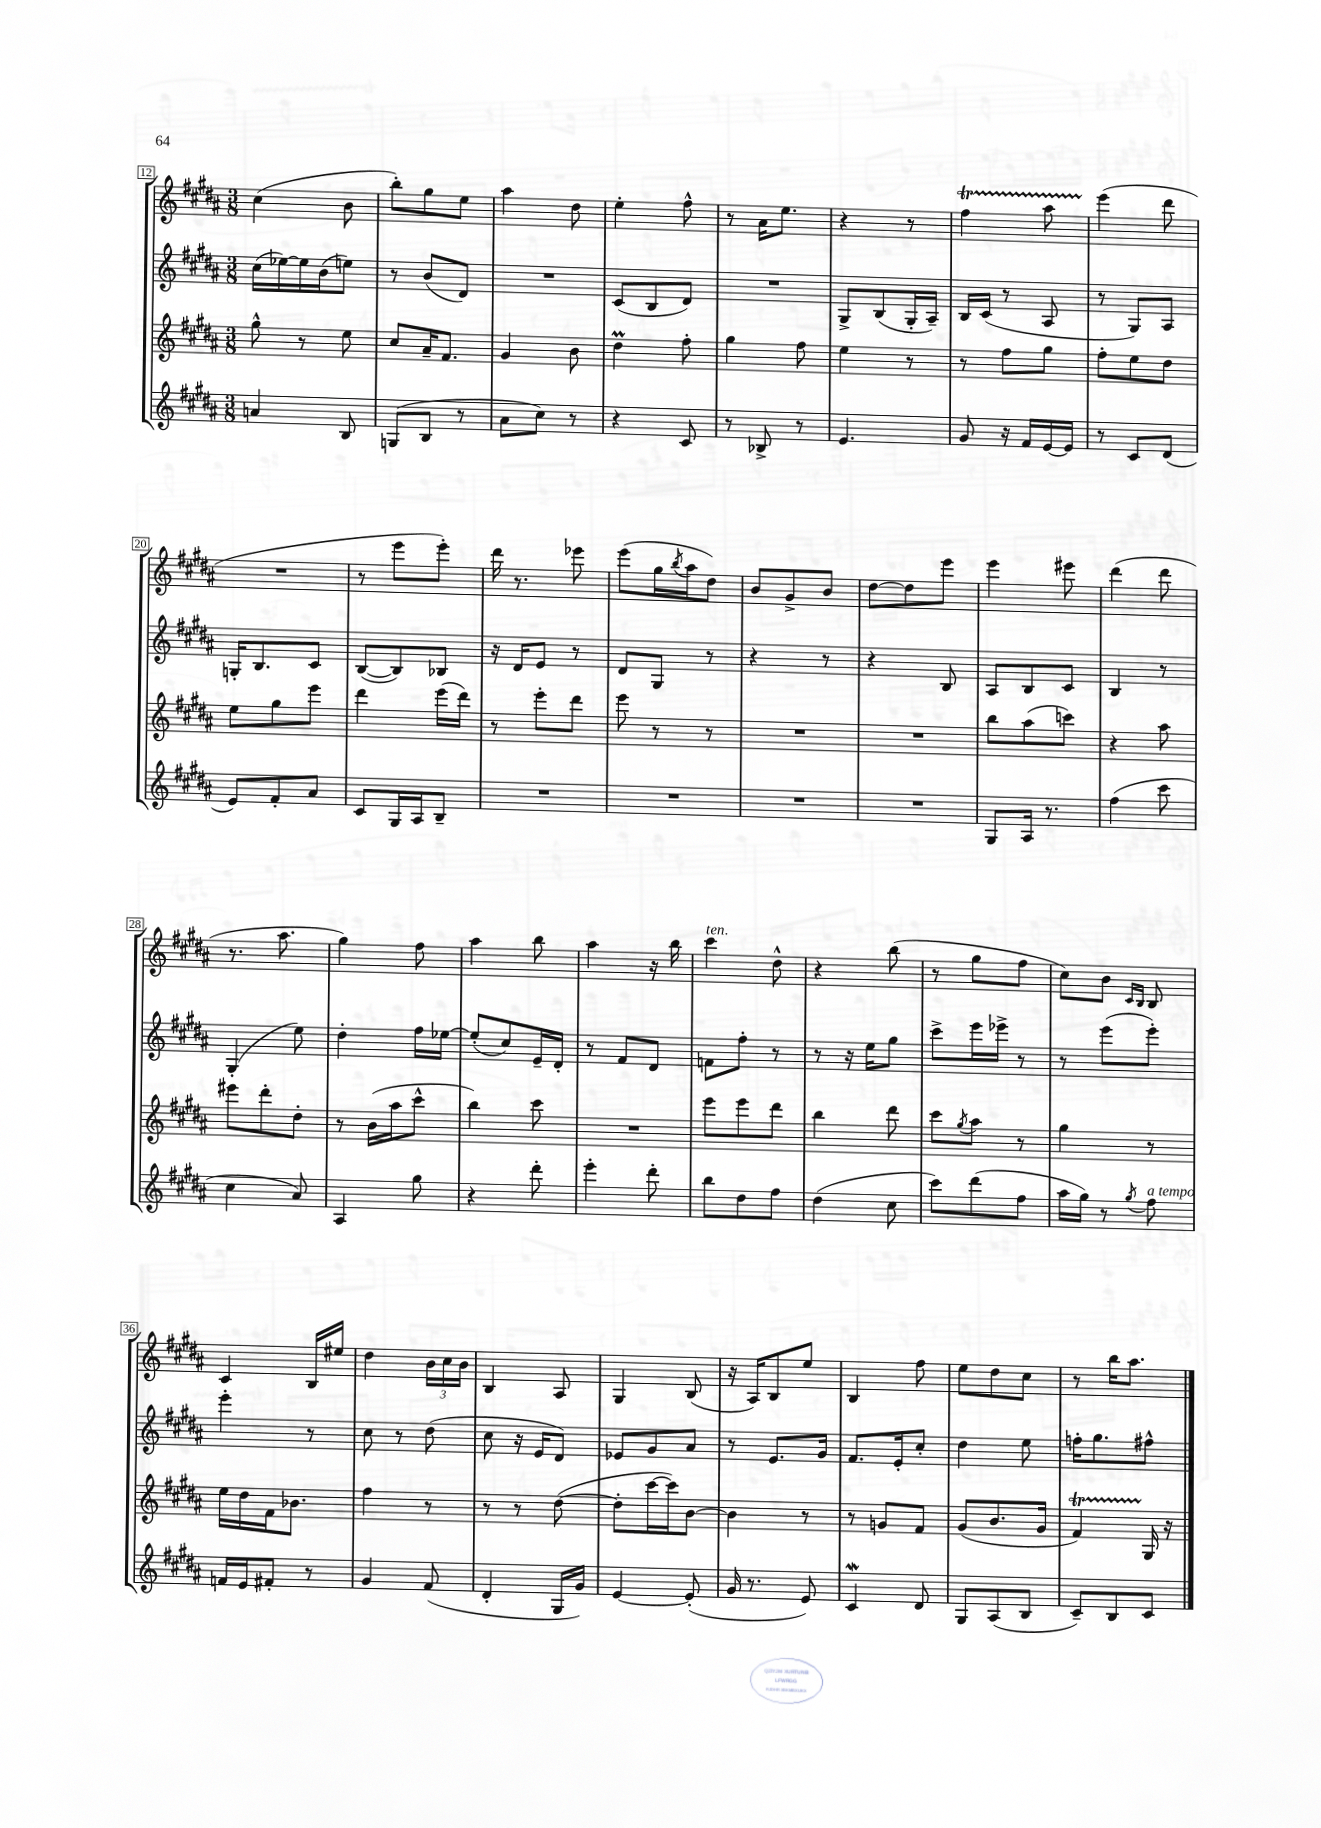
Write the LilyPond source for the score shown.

<<
\new StaffGroup <<
\new Staff = "s0" {
    \clef treble \key b \major \numericTimeSignature \time 3/8
    cis''4( b'8 |
    b''8-.) gis''8 e''8 |
    ais''4 dis''8 |
    e''4-. fis''8-^ |
    r8 ais'16 e''8. |
    r4 r8 |
    fis''4\startTrillSpan ais''8 |
    e'''4\stopTrillSpan( dis'''8 |
    R4. |
    r8 e'''8 e'''8-.) |
    dis'''16 r8. ees'''8 |
    e'''8( gis''16 \acciaccatura { b''8 } ais''16 dis''8) |
    b'8 gis'8-> b'8 |
    dis''8~ dis''8 e'''8 |
    e'''4 eis'''8 |
    dis'''4( dis'''8 |
    r8. ais''8. |
    gis''4) fis''8 |
    ais''4 b''8 |
    ais''4 r16 b''16 |
    cis'''4^\markup { \italic "ten." } dis''8-^ |
    r4 b''8( |
    r8 gis''8 fis''8 |
    cis''8) b'8 \grace { cis'16 b16 } b8 |
    cis'4 b16 eis''16 |
    dis''4 \tuplet 3/2 { b'16 cis''16 b'16 } |
    b4 ais8 |
    gis4 b8( |
    r16 ais16) b8 e''8 |
    b4 fis''8 |
    e''8 dis''8 cis''8 |
    r8 b''16 ais''8. \bar "|." |
}
\new Staff = "s1" {
    \clef treble \key b \major \numericTimeSignature \time 3/8
    cis''16( ees''16~) ees''16 b'16( e''8) |
    r8 b'8( dis'8) |
    R4. |
    cis'8( b8 dis'8) |
    R4. |
    gis8-> b8( gis16-. ais16--) |
    b16 cis'16( r8 ais8 |
    r8 gis8) ais8 |
    g16-. b8. cis'8 |
    b8~( b8) bes8 |
    r16 dis'16 e'8 r8 |
    dis'8 gis8 r8 |
    r4 r8 |
    r4 b8 |
    ais8 b8 cis'8 |
    b4 r8 |
    gis4-.( e''8) |
    dis''4-. fis''16 ees''16~ |
    ees''8-.( cis''8) e'16-- dis'16-. |
    r8 fis'8 dis'8 |
    f'8 fis''8-. r8 |
    r8 r16 e''16 gis''8 |
    cis'''8-> e'''16 ees'''16-> r8 |
    r8 e'''8( e'''8-.) |
    e'''4-. r8 |
    cis''8 r8 dis''8( |
    cis''8 r16 e'16 dis'8) |
    ees'8 gis'8 ais'8 |
    r8 e'8. gis'16 |
    fis'8. e'16-. cis''8-. |
    dis''4 e''8 |
    f''16-. gis''8. fis''8-^ \bar "|." |
}
\new Staff = "s2" {
    \clef treble \key b \major \numericTimeSignature \time 3/8
    gis''8-^ r8 e''8 |
    cis''8 ais'16-- fis'8. |
    gis'4 b'8 |
    dis''4\prall fis''8-. |
    gis''4 fis''8 |
    e''4 r8 |
    r8 fis''8 gis''8 |
    fis''8-. e''8 dis''8 |
    e''8 gis''8 e'''8 |
    dis'''4 e'''16( dis'''16) |
    r8 e'''8-. dis'''8 |
    e'''8 r8 r8 |
    R4. |
    R4. |
    b''8 ais''8( c'''8) |
    r4 ais''8 |
    eis'''8 dis'''8-. dis''8-. |
    r8 b'16( ais''16 cis'''8-^ |
    b''4) cis'''8 |
    R4. |
    e'''8 e'''8 dis'''8 |
    b''4 dis'''8 |
    cis'''8 \acciaccatura { gis''8 } ais''8 r8 |
    gis''4 r8 |
    e''16 dis''16 fis'16 bes'8. |
    fis''4 r8 |
    r8 r8 dis''8~( |
    dis''8-. cis'''16~ cis'''16) b'8~ |
    b'4 r8 |
    r8 g'8 fis'8 |
    gis'8( b'8. gis'16 |
    fis'4\startTrillSpan) gis16\stopTrillSpan r16 \bar "|." |
}
\new Staff = "s3" {
    \clef treble \key b \major \numericTimeSignature \time 3/8
    a'4 b8 |
    g8( b8 r8 |
    ais'8 cis''8) r8 |
    r4 cis'8 |
    r8 bes8-> r8 |
    e'4. |
    gis'8 r16 fis'16 e'16~ e'16 |
    r8 cis'8 dis'8( |
    e'8) fis'8-. ais'8 |
    cis'8 gis16 ais16 b8-- |
    R4. |
    R4. |
    R4. |
    R4. |
    gis8 ais16 r8. |
    fis''4( cis'''8 |
    cis''4 ais'8) |
    ais4 gis''8 |
    r4 dis'''8-. |
    e'''4-. dis'''8-. |
    b''8 dis''8 fis''8 |
    dis''4( cis''8 |
    cis'''8) dis'''8( fis''8 |
    ais''16 gis''16) r8 \acciaccatura { gis''8 } fis''8^\markup { \italic "a tempo" } |
    f'16 e'16 fis'8-. r8 |
    gis'4 fis'8( |
    dis'4-. gis16 gis'16) |
    e'4~ e'8-.( |
    gis'16 r8. e'8) |
    cis'4\mordent dis'8 |
    gis8 ais8( b8 |
    cis'8--) b8 cis'8 \bar "|." |
}
>>
>>
\layout { \context { \Score currentBarNumber = #12 \override BarNumber.stencil = #(make-stencil-boxer 0.1 0.3 ly:text-interface::print) } }
